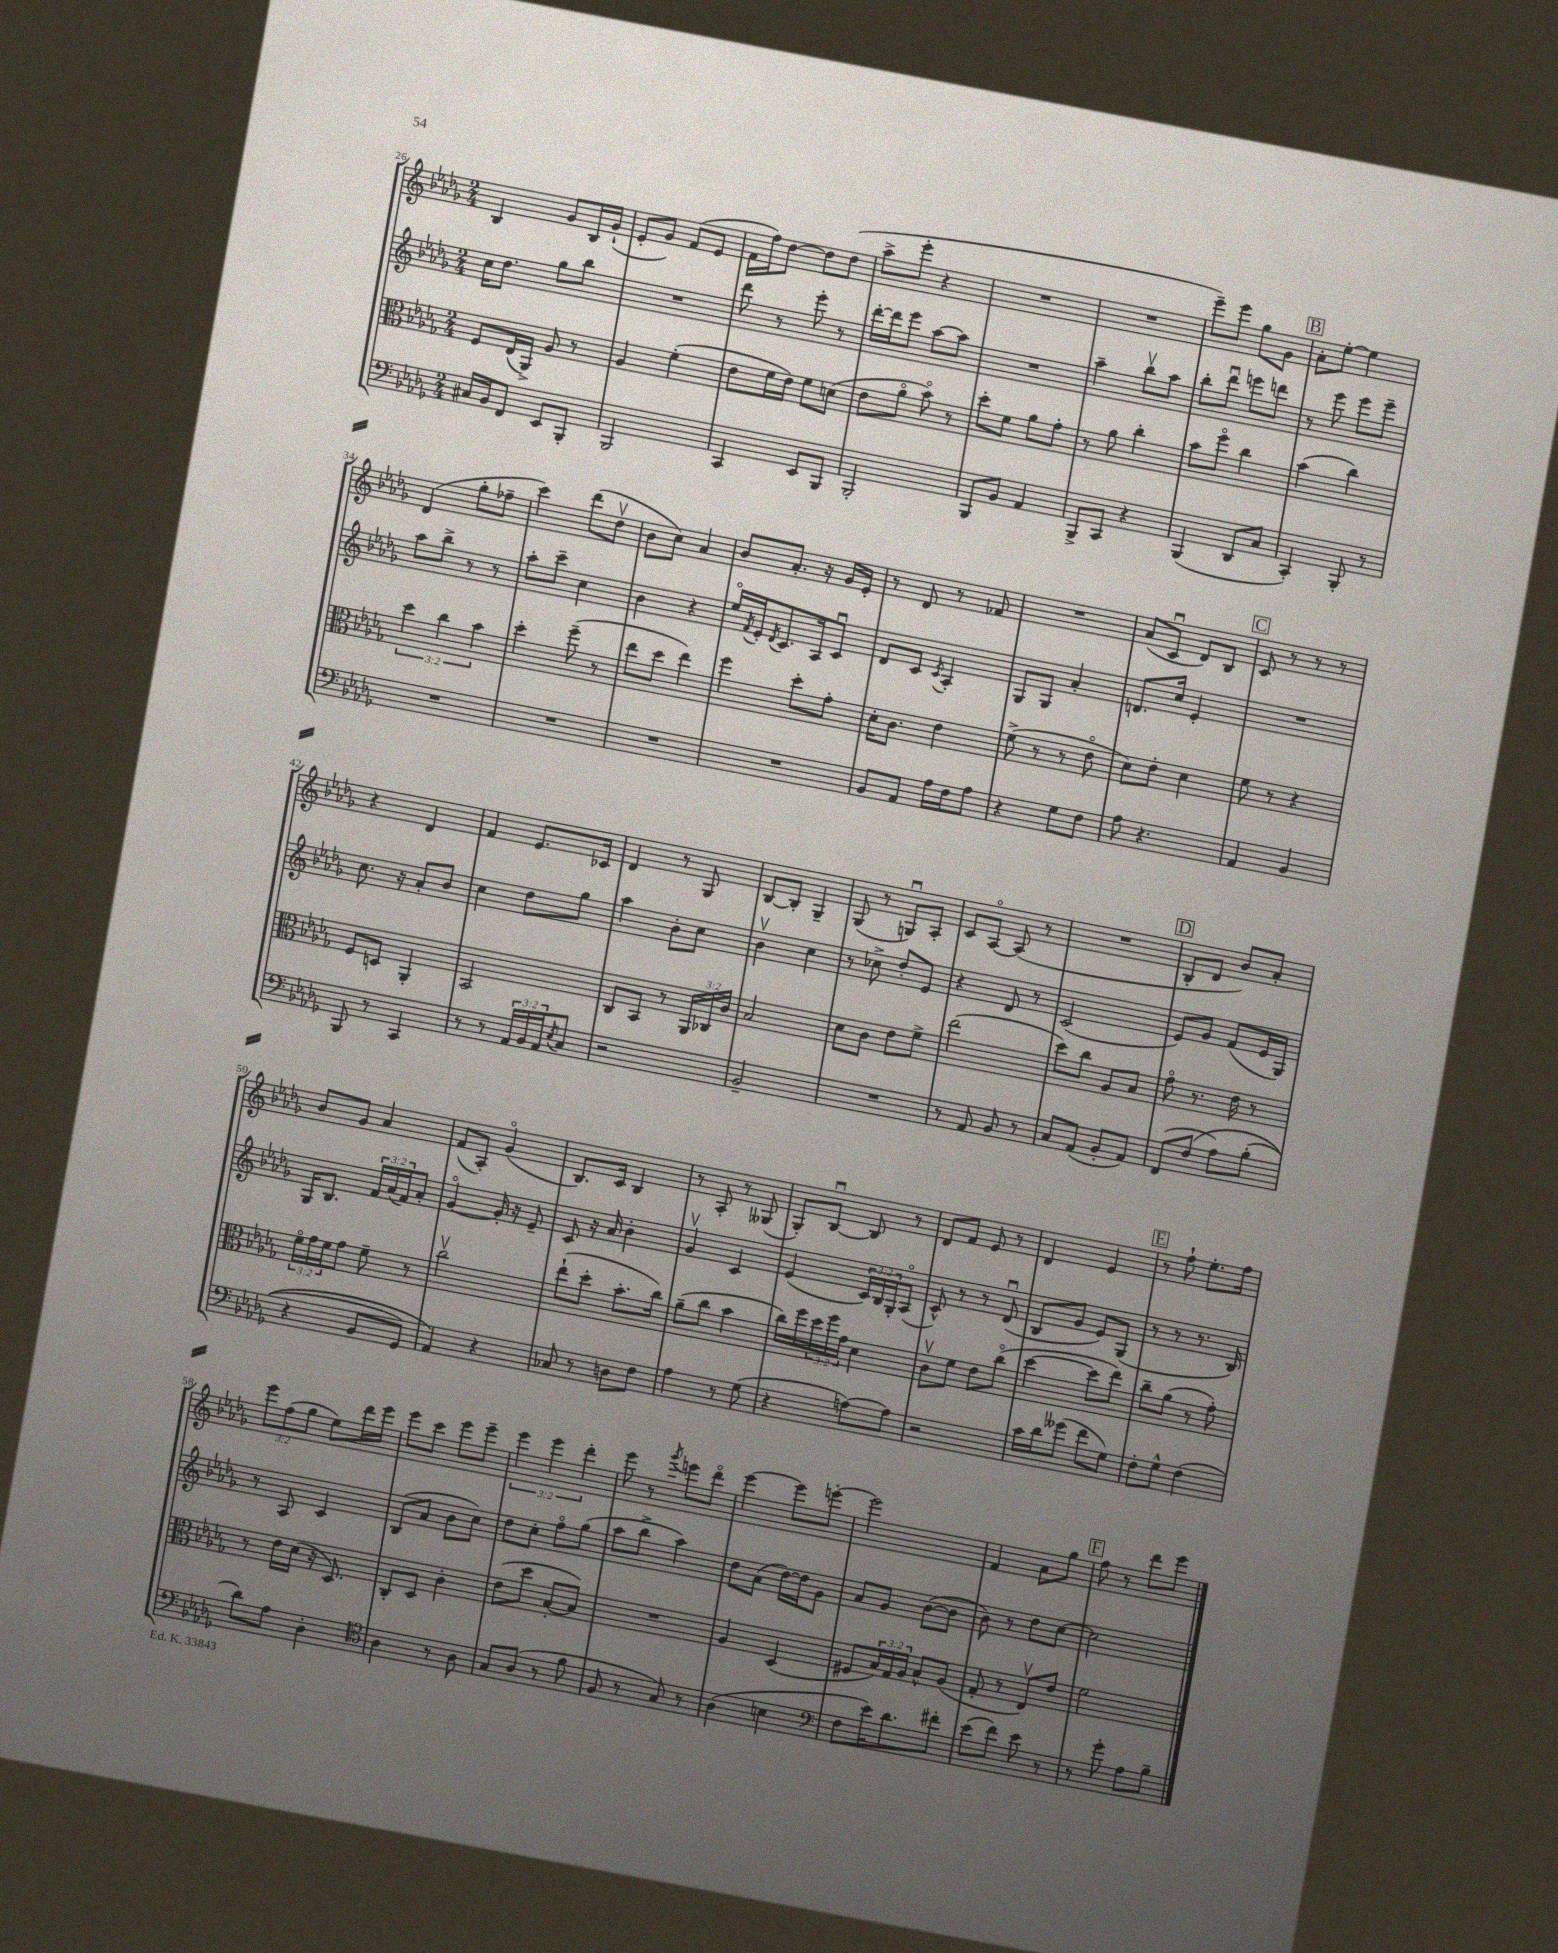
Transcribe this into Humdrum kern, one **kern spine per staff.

**kern	**kern	**kern	**kern
*staff4	*staff3	*staff2	*staff1
*clefF4	*clefC3	*clefG2	*clefG2
*k[b-e-a-d-g-]	*k[b-e-a-d-g-]	*k[b-e-a-d-g-]	*k[b-e-a-d-g-]
*M2/4	*M2/4	*M2/4	*M2/4
16C#	8F	16cc	4B-
16BB-	.	8.dd-	.
8FF	(16E-	.	.
.	16AA-^)	.	.
8EE-	8A-	8gg-	8g-
8BBB-'	8r	8bb-	16B-
.	.	.	(16g-`
=	=	=	=
2BBB-	4A-	2r	8e-'
.	.	.	8g-)
.	(4f'	.	(8f
.	.	.	8e-
=	=	=	=
4CC	8e-	8ddd-	16f
.	.	.	16ff)
.	16f	8r	[8dd-
.	16e-)	.	.
8EE-	8f	8eee-'	8dd-]
8BBB-	(8d	8r	(8dd-
=	=	=	=
2BBB-'	8e-	[16ddd-'	8aa-^
.	.	16ddd-]	.
.	8a-o	8eee-	8eee-'
.	8b-o)	[8aa-	4r
.	8r	8aa-]	.
=	=	=	=
8BBB-	8dd-'	2r	2r
8BB-	8f	.	.
4AA-	8a-	.	.
.	8g-'	.	.
=	=	=	=
8BBB-^	8r	4aa-~	2r
8CC	8a-	.	.
4r	4cc'	8bb-v	.
.	.	8aa-	.
=	=	=	=
(4BBB-	8b-	8bb-'	8eee-~)
.	8ffo	8ddd-u	8eee-
8DD-	4cc	8eee	8gg-
8C	.	8ddd	8g-
=	=	=	=
4CC')	(4b-	8r	8a-'
.	.	8eee-	[8ee-'
8BBB-'	4cc)	8eee-	4ee-]
8r	.	8eee-~	.
=	=	=	=
2r	6dd-	8aa-	(4d-
.	.	8bb-^	.
.	6cc	.	.
.	.	8r	8gg-'
.	6b-	.	.
.	.	8r	8ff-~
=	=	=	=
2r	4dd-'	8aa-'	4ccc)
.	.	8ccc~	.
.	(8ff~	4cc	(8ddd-
.	8r	.	8dd-v
=	=	=	=
2r	8ee-	4b-	8b-
.	8dd-	.	8cc)
.	4ee-)	4r	4a-
=	=	=	=
2r	4ff	16ee-o	8b-
.	.	8qf	.
.	.	16e-'	.
.	.	8qd-	.
.	.	8.c	8.a-'
.	8dd-'	.	.
.	.	16A-	16r
.	8g-'	8cu	16g-
.	.	.	16e-'
=	=	=	=
8BB-	16d-'	8d-	8r
.	8.c	.	.
8AA-	.	8c	8d-
.	.	8qc	.
16A-	4e-	4A-'	8r
16F	.	.	.
8A-	.	.	8f-
=	=	=	=
4r	(8f^	8G-	2r
.	8r	8G-	.
8G-	8r	4a-'	.
8F	8e-o	.	.
=	=	=	=
8A-	8d-)	8.d	(8a-
4.r	8e-'	.	8cu
.	.	16cc	.
.	4d-	4e-'	8d-)
.	.	.	8B-
=	=	=	=
4AA-	8f	2r	8c
.	8r	.	8r
4BB-	4r	.	8r
.	.	.	8r
=	=	=	=
8BBB-	8F	8.cc	4r
8r	8D	.	.
.	.	16r	.
4CC	4AA-'	8a-'	4d-
.	.	8b-	.
=	=	=	=
8r	2BB-	4cc	4f
8r	.	.	.
24AA-	.	8dd-	8.e-
24BB-	.	.	.
24AA-	.	.	.
8qE-	.	.	.
8C	.	8gg-	.
.	.	.	16c-
=	=	=	=
2r	8C	4aa-	4d-
.	8BB-	.	.
.	8r	8b-'	8r
.	24AA-	8cc	8G-
.	24C-	.	.
.	24c	.	.
=	=	=	=
2BB-~	2B-	4b-v	[8B-
.	.	.	8B-']
.	.	4cc	4G-~
=	=	=	=
2r	8d-	8r	(8G-
.	8c	8cc-^	8r
.	8e-	8dd-'	8Gu)
.	8f^	8e-	8A-'
=	=	=	=
8r	(2ee-	4r	8c
8AA-	.	.	[8A-o
8BB-	.	8d-	(8A-]
8r	.	8r	8r
=	=	=	=
8C	8dd-)	(2c	2r
(8AA-	8cc	.	.
8BB-'	8A-	.	.
8AA-)	8B-	.	.
=	=	=	=
(8FF	8g-o	8e-)	8B-'
&(8F	8.r	8g-	8d-
8A-)	.	(8f	8b-)
.	16e-	.	.
(8B-'	8r	16e-	8a-'
.	.	16G-)	.
=	=	=	=
4r	24fo	16G-	8b-
.	24g-	.	.
.	.	8.B-	.
.	24f	.	.
.	8g-	.	8g-
8BB-	8f~	24f	4a-
.	.	(24a-	.
.	.	24f)	.
8GG-)	8r	8a-'	.
=	=	=	=
4AA-&)	2ccv	[4g-o	(8f
.	.	.	8A-')
4r	.	16g-']	(4g-o
.	.	16r	.
.	.	8e-~	.
=	=	=	=
8C-	(8ee-`	8c	8.B-)
8r	8dd-'	16r	.
.	.	16a-	16c
8D	8.b-'	4b-'	4B-
8F	.	.	.
.	16cc)	.	.
=	=	=	=
4A-	(8a-~	4g-v	8r
.	8cc	.	8A-'
8r	4b-	4c	8r
(8G-	.	.	(8G--
=	=	=	=
4r	16cc)	(4e-	8G-')
.	16ff	.	.
.	24dd-	.	[8B-u
.	24ff	.	.
.	24g-	.	.
[8A)	4d-	24c)	8B-]
.	.	24B-	.
.	.	24G-'	.
8A]	.	(8A-o	8r
=	=	=	=
2r	8cv	8c^^)	8d-
.	8f	8r	8f
.	8e-	8r	8e-
.	(8cco	(8d-u	8r
=	=	=	=
16c	[4dd-	8B-	4d-
16d-	.	.	.
(8g--	.	8g-	.
8f	8dd-]	8e-)	4e-
8G-)	8ee-)	(8G-	.
=	=	=	=
8F'	8cc~	8r	8r
8G-^^	(8a-	8r	8ff`
(4F	8r	8.r	8.ee-'
.	8g-')	.	.
.	.	16B-)	16ff
=	=	=	=
8d-)	8r	8r	12eee-
.	.	.	(12ff
8A-	16e-	8A-	.
.	.	.	12gg-
.	(16d-	.	.
4D-'	16r	4c	8ee-)
.	8.D-)	.	.
.	.	.	16ddd-
.	.	.	16eee-
=	=	=	=
*clefC4	*	*	*
4A-	8C'	(8B-	8eee-
.	8D-	8a-	8ccc
8r	4c'	8b-	8eee-
8A-	.	8cc)	8eee-~
=	=	=	=
8G-	(8e-	8dd-	6eee-
(8A-	8dd-	8cc'	.
.	.	.	6eee-
8r	[8B-'	8ffo	.
.	.	.	6ddd-'
8f	8B-])	(8gg-	.
=	=	=	=
8F	2r	8aa-	8eee-
8r	.	8bb-^	8r
.	.	.	8qggg-
8G-)	.	4aa-)	8eee
8r	.	.	8ddd-o
=	=	=	=
(4A-	4A-	8dd-	[4eee-
.	.	(8a-	.
4B	(4D-	[16dd-)	8eee-]
.	.	16dd-]	.
.	.	8g-	[8eee'
=	=	=	=
*clefF4	*	*	*
8F	8F#	8a-	2eee]
16e-)	24B-)	8g-	.
.	24G-	.	.
8.d-	.	.	.
.	24A-	.	.
.	8B-^^	([8b-	.
8f#'	(8A-	8b-]	.
=	=	=	=
(8e-	8G-'	8b-)	4f
8f)	8r	8r	.
8e-	8E-v)	8dd-	8a-
8r	8e-	[8cc	8gg-
=	=	=	=
8r	2f	2cc]	8ff
8g-'	.	.	8r
8A-	.	.	8ddd-
8B-~	.	.	8eee-
==	==	==	==
*-	*-	*-	*-
